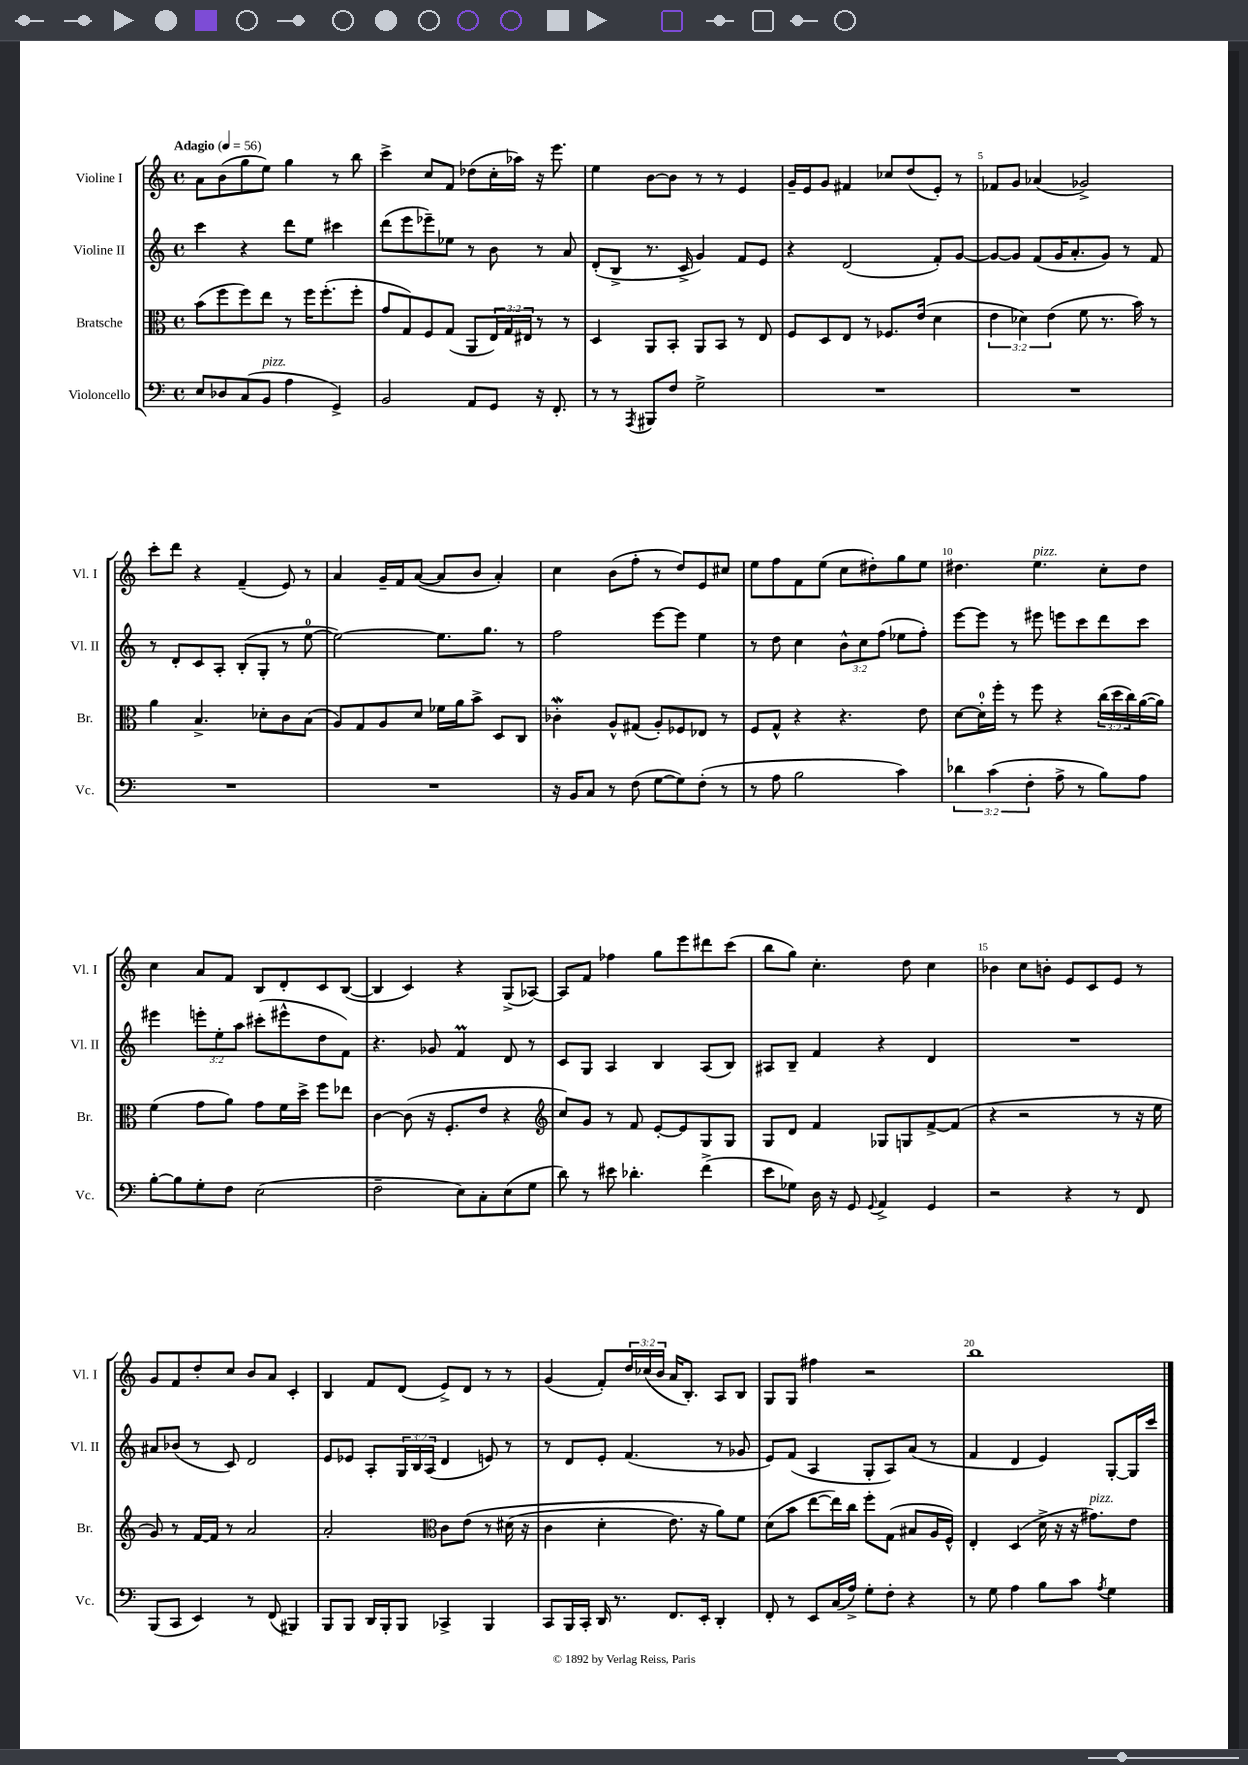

**kern	**kern	**kern	**kern
*staff4	*staff3	*staff2	*staff1
*clefF4	*clefC3	*clefG2	*clefG2
*k[]	*k[]	*k[]	*k[]
*M4/4	*M4/4	*M4/4	*M4/4
*met(c)	*met(c)	*met(c)	*met(c)
*MM56	*MM56	*MM56	*MM56
8E/L	(8b\L	4ccc\	8a\L
8D-/	8ff\	.	(8b\
(8C/	8ff\)	4r	8gg\
8BB/J	8ee\J	.	8ee\J)
4A\	8r	8ddd\L	4gg\
.	16ff\LK	8ee\J	.
.	(8.ff'\	.	.
4GG^/)	.	4ccc#\	8r
.	8ff'\J	.	8bb\
=	=	=	=
2BB/	8g/L	(8ddd\L	4ccc^\
.	8G/)	8eee\	.
.	8F/	8eee-~\)	8cc/L
.	(8G/J	8ee-\J	8f/J
8AA/L	8AA/L	8r	(8dd-\L
8GG/J	24E/L)	8b\	16cc'\L
.	24G/	.	.
.	.	.	16aa-\JJ)
.	24E#/JJ	.	.
16r	8r	8r	16r
8.FF'/	.	.	8.eee\
.	8r	8a/	.
=	=	=	=
8r	4D/	(8d'/L	4ee\
8r	.	8B^/J	.
8qAAA/	.	.	.
8BBB#/L	8AA/L	8.r	[8b\L
8F/J	8BB'/J	.	8b\]J
.	.	16c^/	.
2G^\	8AA/L	4g/)	8r
.	8BB/J	.	8r
.	8r	8f/L	4e/
.	8E/	8e/J	.
=	=	=	=
1r	8F/L	4r	16g~/LL
.	.	.	16e/J
.	8D/	.	8g/J
.	8E/J	(2d/	4f#/
.	8r	.	.
.	8.F-/L	.	8cc-/L
.	.	.	(8dd/
.	(16e/Jk	.	.
.	4d\	8f'/L)	8e'/J)
.	.	[8g/J	8r
=	=	=	=
1r	6e\	8g/_L	8f-/L
.	.	8g/]J	8g/J
.	6d-\)	.	.
.	.	(8f/L	(4a-/
.	(6e\	.	.
.	.	16g/K	.
.	.	8.a'/	.
.	8f\	.	2g-^/)
.	8.r	8g/J)	.
.	.	8r	.
.	16b\)	.	.
.	8r	8f/	.
=	=	=	=
1r	4a\	8r	8ccc'\L
.	.	8d'/L	8ddd\J
.	4.B^/	8c/	4r
.	.	8A'/J	.
.	.	(8B'/L	(4f~/
.	8d-'\L	8G'/J	.
.	8c\	8r	8e/)
.	(8B\J	[8ee\	8r
=	=	=	=
1r	8A/L)	2ee\_)	4a/
.	8G/	.	.
.	8A/	.	16g~/LL
.	.	.	16f/J
.	8d/J	.	([8a/J
.	16f-\LL	8.ee\]L	8a/]L
.	16a\J	.	.
.	8b^\J	.	8b/J
.	.	8.gg\J	.
.	8D/L	.	4a'/)
.	8C/J	8r	.
=	=	=	=
16r	4c-'\	2ff\	4cc\
16BB/LK	.	.	.
8C/J	.	.	.
8r	8A^^/L	.	(8b\L
(8F\	(8G#/J	.	8ff'\J
[8G\L	8A'/L)	[8eee\L	8r
8G\])	8F-/	8eee\]J	8dd/L)
(8F'\J	8E-/J	4ee\	8e/
8r	8r	.	8cc#/J
=	=	=	=
8r	8F/L	8r	8ee\L
8A\	8G^^/J	8dd\	8ff\
2B\	4r	4cc\	8f\
.	.	.	(8ee\J
.	4.r	12b^^\L	8cc\L
.	.	12cc\	.
.	.	.	8dd#'\)
.	.	(12ff\J	.
4c\)	.	8ee-\L	8gg\
.	8e\	8ff'\J)	8ee\J
=	=	=	=
6d-\	[8d\L	[8eee\L	4.dd#\
.	16d'\]L	8eee\]J	.
(6c\	.	.	.
.	16ff'\JJ	.	.
.	8r	8r	.
6F'\	.	.	.
.	8ff\	8eee#\	4.ee\
8A^\	4r	8eee\L	.
8r	.	8ccc\	.
8B\L)	(24cc\LL	8ddd\	8cc'\L
.	24dd\	.	.
.	24cc\)	.	.
8A\J	([16a\	8ccc\J	8dd#\J
.	16a\]JJ)	.	.
=	=	=	=
[8B'\L	(4f\	4eee#\	4cc\
8B\]	.	.	.
8G'\	8g\L	12eee'\L	8a/L
.	.	12ee'\	.
8F\J	8a\J)	.	8f/J
.	.	12aa\J	.
(2E\	8g\L	(8ccc#'\L	8B/L
.	16f\L	8eee#^^\	8d'/
.	16dd^\JJ	.	.
.	8ff\L	8dd\	8c/
.	8ee-\J	8f\J)	([8B/J
=	=	=	=
2F~\	[4c\	4.r	4B/]
.	(8c\]	.	4c/)
.	16r	8g-/	.
.	8.F'/L	.	.
8E\L)	.	4f/	4r
8C'\	8e/J	.	.
(8E\	4r	8d/	(8G^/L
8G\J	.	8r	[8A-/J)
=	=	=	=
*	*clefG2	*	*
8d\)	8cc/L)	8c/L	8A-/]L
8r	8g/J	8G/J	8f/J
8e#\	8r	4A/	4ff-\
4.d-'\	8f/	.	.
.	[8e'/L	4B/	8gg\L
.	8e/]	.	8eee\
(4f^\	8G/	(8A/L	8ddd#\
.	8G/J	8B/J)	(8ccc\J
=	=	=	=
8e\L	8G/L	8A#/L	8bb\L
8G-\J)	8d/J	8B~/J	8gg\J)
16D\	4f/	4f/	4.cc'\
16r	.	.	.
8GG/	.	.	.
8qqGG/	.	.	.
4AA^/	8G-/L	4r	.
.	8G/	.	8dd\
4GG/	[8f^/	4d/	4cc\
.	(8f/]J	.	.
=	=	=	=
2r	4r	1r	4b-\
.	2r	.	8cc\L
.	.	.	8b'\J
4r	.	.	8e/L
.	.	.	8c/
8r	8r	.	8e/J
8FF/	16r	.	8r
.	16ee\	.	.
=	=	=	=
(8BBB/L	8g/)	8a#/L	8g/L
8CC/J	8r	(8b-/J	8f/
4EE/)	[16f/LL	8r	8dd'/
.	16f/]JJ	.	.
.	8r	8c/)	8cc/J
8r	2a/	2d/	8b/L
(8FF/	.	.	8a/J
4BBB#/)	.	.	4c'/
=	=	=	=
8BBB/L	2a'/	8e/L	4B/
8BBB/J	.	8e-/J	.
16DD/LL	.	8A'/L	8f/L
16BBB'/J	.	.	.
8BBB/J	.	24G/L	(8d/J
.	.	24B/	.
.	.	(24A/JJ	.
*	*clefC3	*	*
4CC-^/	8c\L	4d/	8e^/L)
.	&(8e\J	.	8d/J
4BBB/	8r	8e/)	8r
.	(16d#\	8r	8r
.	16r	.	.
=	=	=	=
8CC/L	4c\	8r	(4g/
16BBB/L	.	8d/L	.
16CC'/JJ	.	.	.
16DD/	4d'\	8e'/J	8f'/L)
8.r	.	.	.
.	.	(4.f/	24dd/L
.	.	.	(24cc-/
.	.	.	24b/JJ
8.FF/L	8.e\)	.	16a/LK
.	.	.	8.B'/J)
16EE'/Jk	16r	.	.
4DD'/	8a\L&)	8r	8A/L
.	8f\J	8g-/	8B/J
=	=	=	=
8FF'/	(8d\L	8e/L)	8G/L
8r	8b\J	(8f/J	8G/J
8EE/L	[8ee\L	4A/	4ff#\
(16C/L	16ee\]L)	.	.
16A^/JJ)	16cc\JJ	.	.
8G'\L	8ff'\L	8G'/L	2r
8F'\J	(8G\J	8A/)	.
4r	8B#/L	(8a/J	.
.	16A/L	8r	.
.	16F^^/JJ)	.	.
=	=	=	=
8r	4E'/	4f/	1bb
8G\	.	.	.
4A\	(4D/	4d/	.
8B\L	16d^\	4e/)	.
.	16r	.	.
8c\J	16r	.	.
.	8.g#\L)	.	.
8qA/	.	.	.
4G\	.	[8G'/L	.
.	8e\J	16G/]L	.
.	.	16ccc/JJ	.
==	==	==	==
*-	*-	*-	*-
